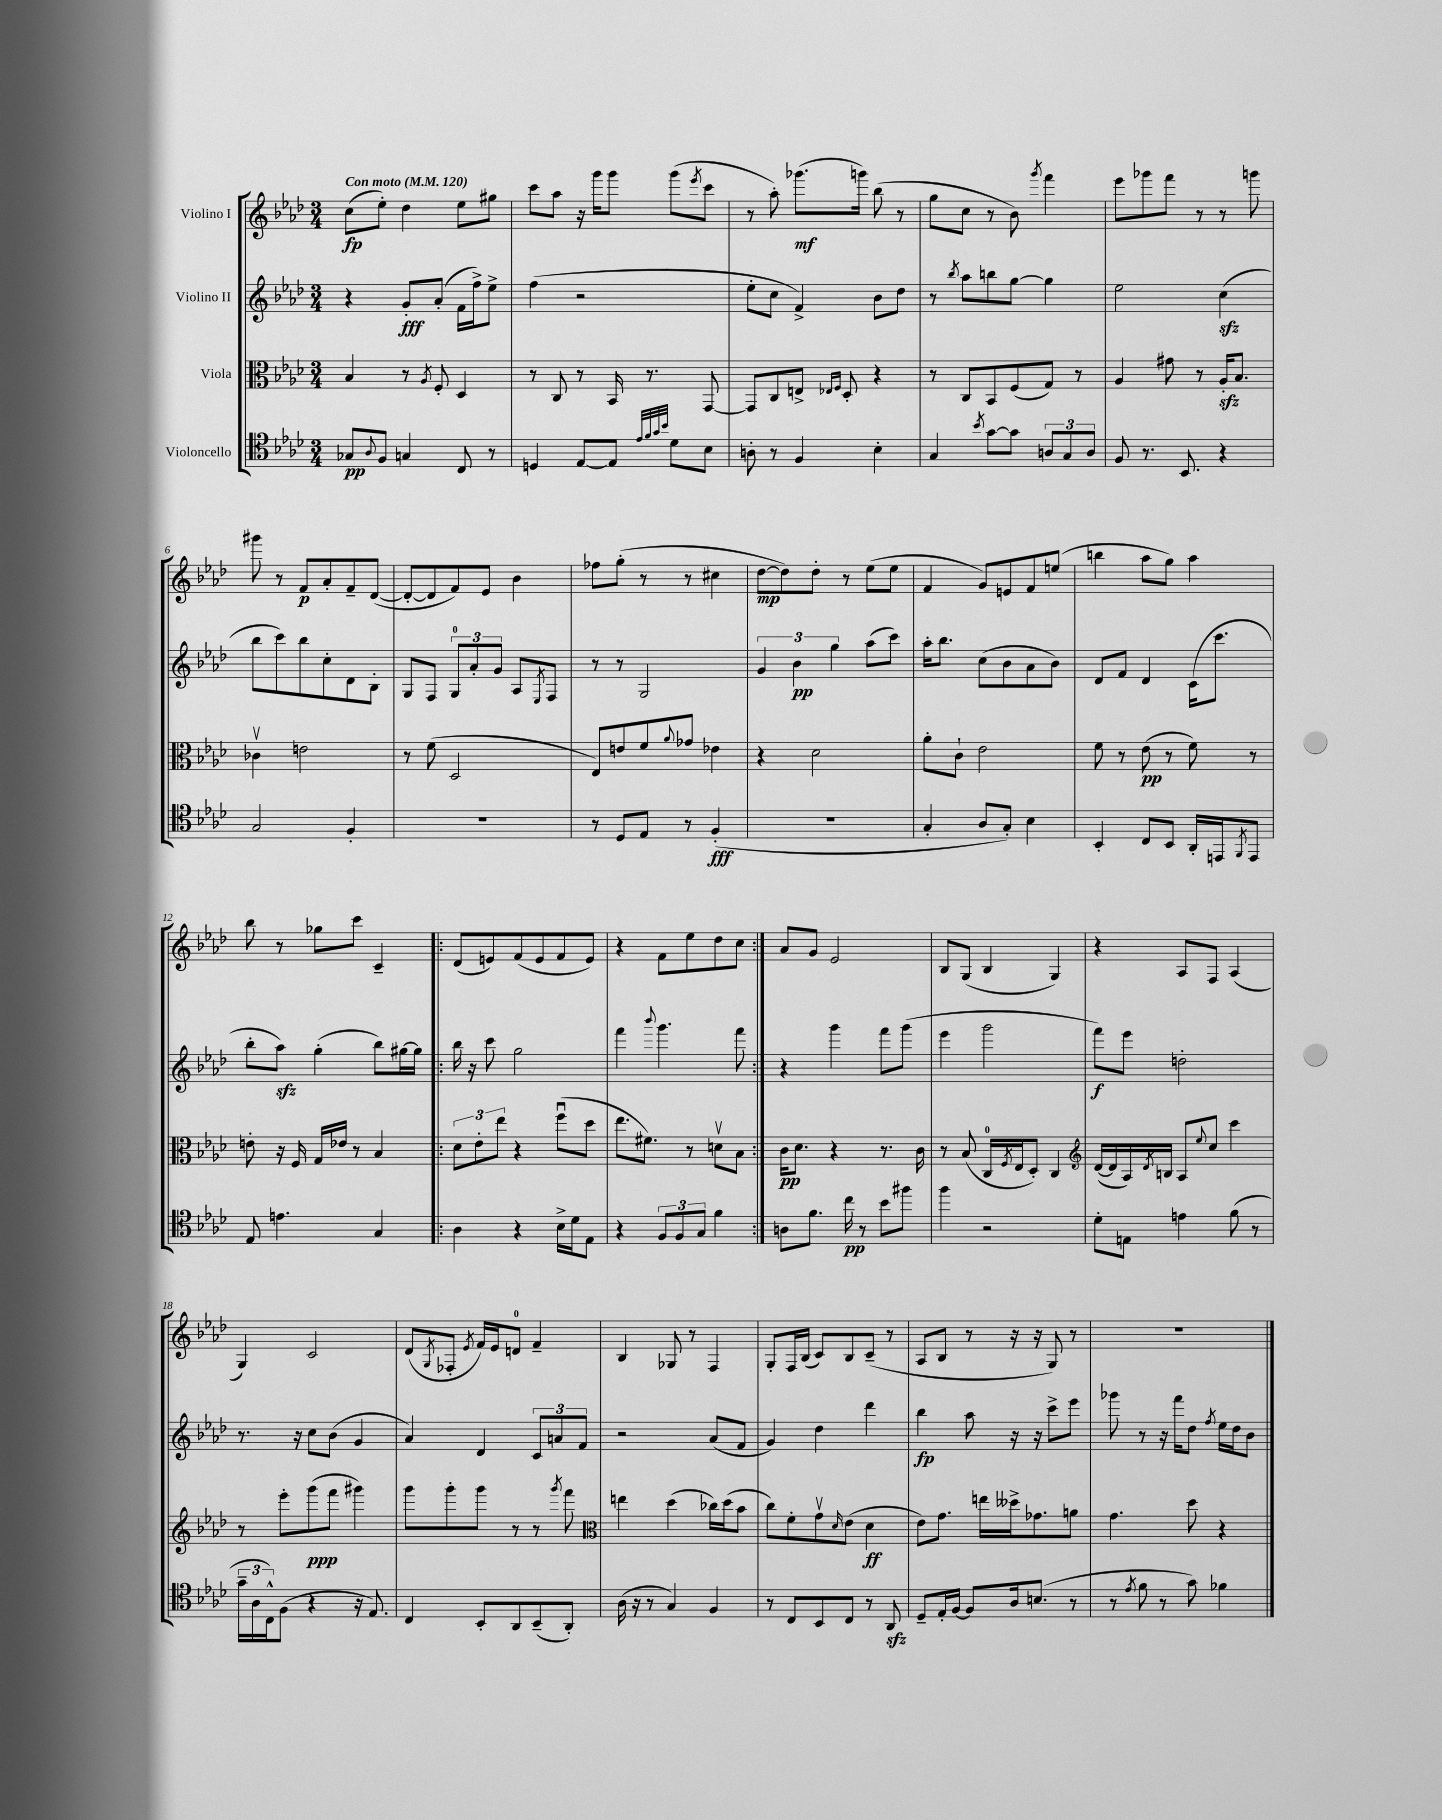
<<
\new StaffGroup <<
\new Staff = "s0" \with { instrumentName = "Violino I" } {
    \clef treble \key aes \major \numericTimeSignature \time 3/4 \tempo "Con moto" 4 = 120
    c''8\fp( ees''8-.) des''4 ees''8 gis''8 |
    c'''8 aes''8 r16 g'''16 g'''8 g'''8( \acciaccatura { ees'''8 } c'''8 |
    r8 aes''8-.) ges'''8.\mf( g'''16) bes''8( r8 |
    g''8 c''8 r8 bes'8) \acciaccatura { g'''8 } f'''4 |
    ees'''8 ges'''8 f'''8 r8 r8 g'''8 |
    gis'''8 r8 f'8\p aes'8-. f'8-- des'8~( |
    des'8~-. des'8 f'8) ees'8 bes'4 |
    fes''8 g''8-.( r8 r8 cis''4 |
    des''8~\mp des''8) des''8-. r8 ees''8( ees''8 |
    f'4 g'8) e'8 f'8 e''8( |
    b''4 aes''8 g''8) aes''4 |
    bes''8 r8 ges''8 c'''8 c'4-- |
    \repeat volta 2 { des'8( e'8) f'8( e'8 f'8 e'8) |
    r4 f'8 ees''8 des''8 c''8 | }
    aes'8 g'8 ees'2 |
    bes8 g8( bes4 g4) |
    r4 aes8 f8 aes4( |
    g4) c'2 |
    des'8( \acciaccatura { g8 } fes8-. \acciaccatura { ees'8 } f'16) ees'16 d'8-0 f'4-- |
    bes4 ges8 r8 f4 |
    g8-. f16 bes16( c'8) bes8 c'8--( r8 |
    aes8 bes8 r8 r16 r16 g8) r8 |
    R2. \bar "|." |
}
\new Staff = "s1" \with { instrumentName = "Violino II" } {
    \clef treble \key aes \major \numericTimeSignature \time 3/4
    r4 g'8-.\fff aes'8-.( f'16 f''16->) ees''8-> |
    f''4( r2 |
    ees''8-. c''8 f'4->) bes'8 des''8 |
    r8 \acciaccatura { bes''8 } aes''8 b''8 g''8~ g''4 |
    ees''2 c''4\sfz( |
    bes''8 c'''8) bes''8 c''8-. des'8 bes8-. |
    g8 f8 \tuplet 3/2 { g8-0 aes'8-. g'8 } aes8 \acciaccatura { ees8 } f8 |
    r8 r8 g2 |
    \tuplet 3/2 { g'4 bes'4\pp g''4 } aes''8( c'''8) |
    aes''16-. bes''8. c''8( bes'8 aes'8 bes'8) |
    des'8 f'8 des'4 c'16( c'''8. |
    bes''8-. aes''8\sfz) g''4-.( bes''8) gis''16~ gis''16 |
    \repeat volta 2 { bes''16 r16 c'''8 g''2 |
    f'''4 \appoggiatura { bes'''8 } g'''4. f'''8 | }
    r4 g'''4 f'''8 g'''8( |
    ees'''4 g'''2 |
    f'''8\f) ees'''8 d''2-. |
    r8. r16 c''8 bes'8( g'4 |
    aes'4) des'4 \tuplet 3/2 { c'8 a'8 f'8 } |
    r2 aes'8( f'8 |
    g'4) des''4 des'''4 |
    bes''4\fp aes''8 r16 r16 c'''8-> ees'''8 |
    ges'''8 r8 r16 f'''16 des''8 \acciaccatura { f''8 } ees''16 des''16 bes'8 \bar "|." |
}
\new Staff = "s2" \with { instrumentName = "Viola" } {
    \clef alto \key aes \major \numericTimeSignature \time 3/4
    bes4 r8 \acciaccatura { aes8 } f8-. des4 |
    r8 c8 r8 bes,16 r8. g,8~ |
    g,8 c8 e8-> \grace { ees16 f16 } des8-. r4 |
    r8 c8 bes,8 f8( g8) r8 |
    aes4 gis'8 r8 aes16-.\sfz bes8. |
    ces'4\upbow e'2 |
    r8 f'8( des2 |
    ees8) e'8 f'8 \appoggiatura { aes'8 } ges'8 ees'4 |
    r4 des'2 |
    aes'8-. c'8-! ees'2 |
    f'8 r8 ees'8\pp( r8 f'8) r8 |
    e'8-. r16 f16 g16 ees'16 r8 bes4 |
    \repeat volta 2 { \tuplet 3/2 { des'8 ees'8-. ees''8 } r4 f''8\downbow( des''8 |
    ees''8. fis'8.) r8 d'8\upbow bes8 | }
    c'16\pp des'8. r4 r8. c'16 |
    r8 bes8( c16-0 \acciaccatura { f8 } ees16 des8-.) c4 |
    \clef treble des'16~( des'16 aes16) \acciaccatura { des'8 } b16 aes8 \appoggiatura { ees''8 } c''8 c'''4 |
    r8 ees'''8-. g'''8\ppp( f'''8 gis'''4) |
    g'''8 g'''8-. g'''8 r8 r8 \acciaccatura { g'''8 } f'''8 |
    \clef alto e''4 des''4( ces''16) des''16( bes'8 |
    c''8) f'8-. g'8\upbow \grace { des'16 } ees'8( des'4\ff |
    ees'8) g'8. e''16 deses''16-> ges'8. a'8 |
    g'4. des''8 r4 \bar "|." |
}
\new Staff = "s3" \with { instrumentName = "Violoncello" } {
    \clef tenor \key aes \major \numericTimeSignature \time 3/4
    ges8\pp \appoggiatura { aes8 } f8 g4 c8 r8 |
    d4 ees8~ ees8 \grace { ees'32 f'32 g'32 bes'32 } des'8 bes8 |
    a8-. r8 f4 bes4-. |
    g4 \acciaccatura { bes'8 } g'8~ g'8 \tuplet 3/2 { a8 g8 a8 } |
    f8 r8. bes,8. r4 |
    g2 f4-. |
    R2. |
    r8 des8 ees8 r8 f4-.\fff( |
    R2. |
    g4-. aes8 g8-.) bes4 |
    bes,4-. c8 bes,8 aes,16-. e,16 \acciaccatura { f,8 } e,8 |
    ees8 e'4. g4 |
    \repeat volta 2 { aes4 r4 bes16-> des'16 ees8 |
    r4 \tuplet 3/2 { f8 f8 g8 } f'4 | }
    a8 f'8. c''16\pp r8 bes'8 fis''8 |
    f''4 r2 |
    des'8-. e8 e'4 f'8( r8 |
    \tuplet 3/2 { g'16-- aes16 c16-^) } f8( r4 r16 ees8.) |
    c4 bes,8-. aes,8 bes,8--( aes,8-.) |
    aes16( r16 r8 g4) f4 |
    r8 c8 bes,8 c8 r8 aes,8\sfz |
    des8-- ees16-. f16~ f8 aes16 b8.( r8 |
    r8 \acciaccatura { ees'8 } f'8 r8 g'8) fes'4 \bar "|." |
}
>>
>>
